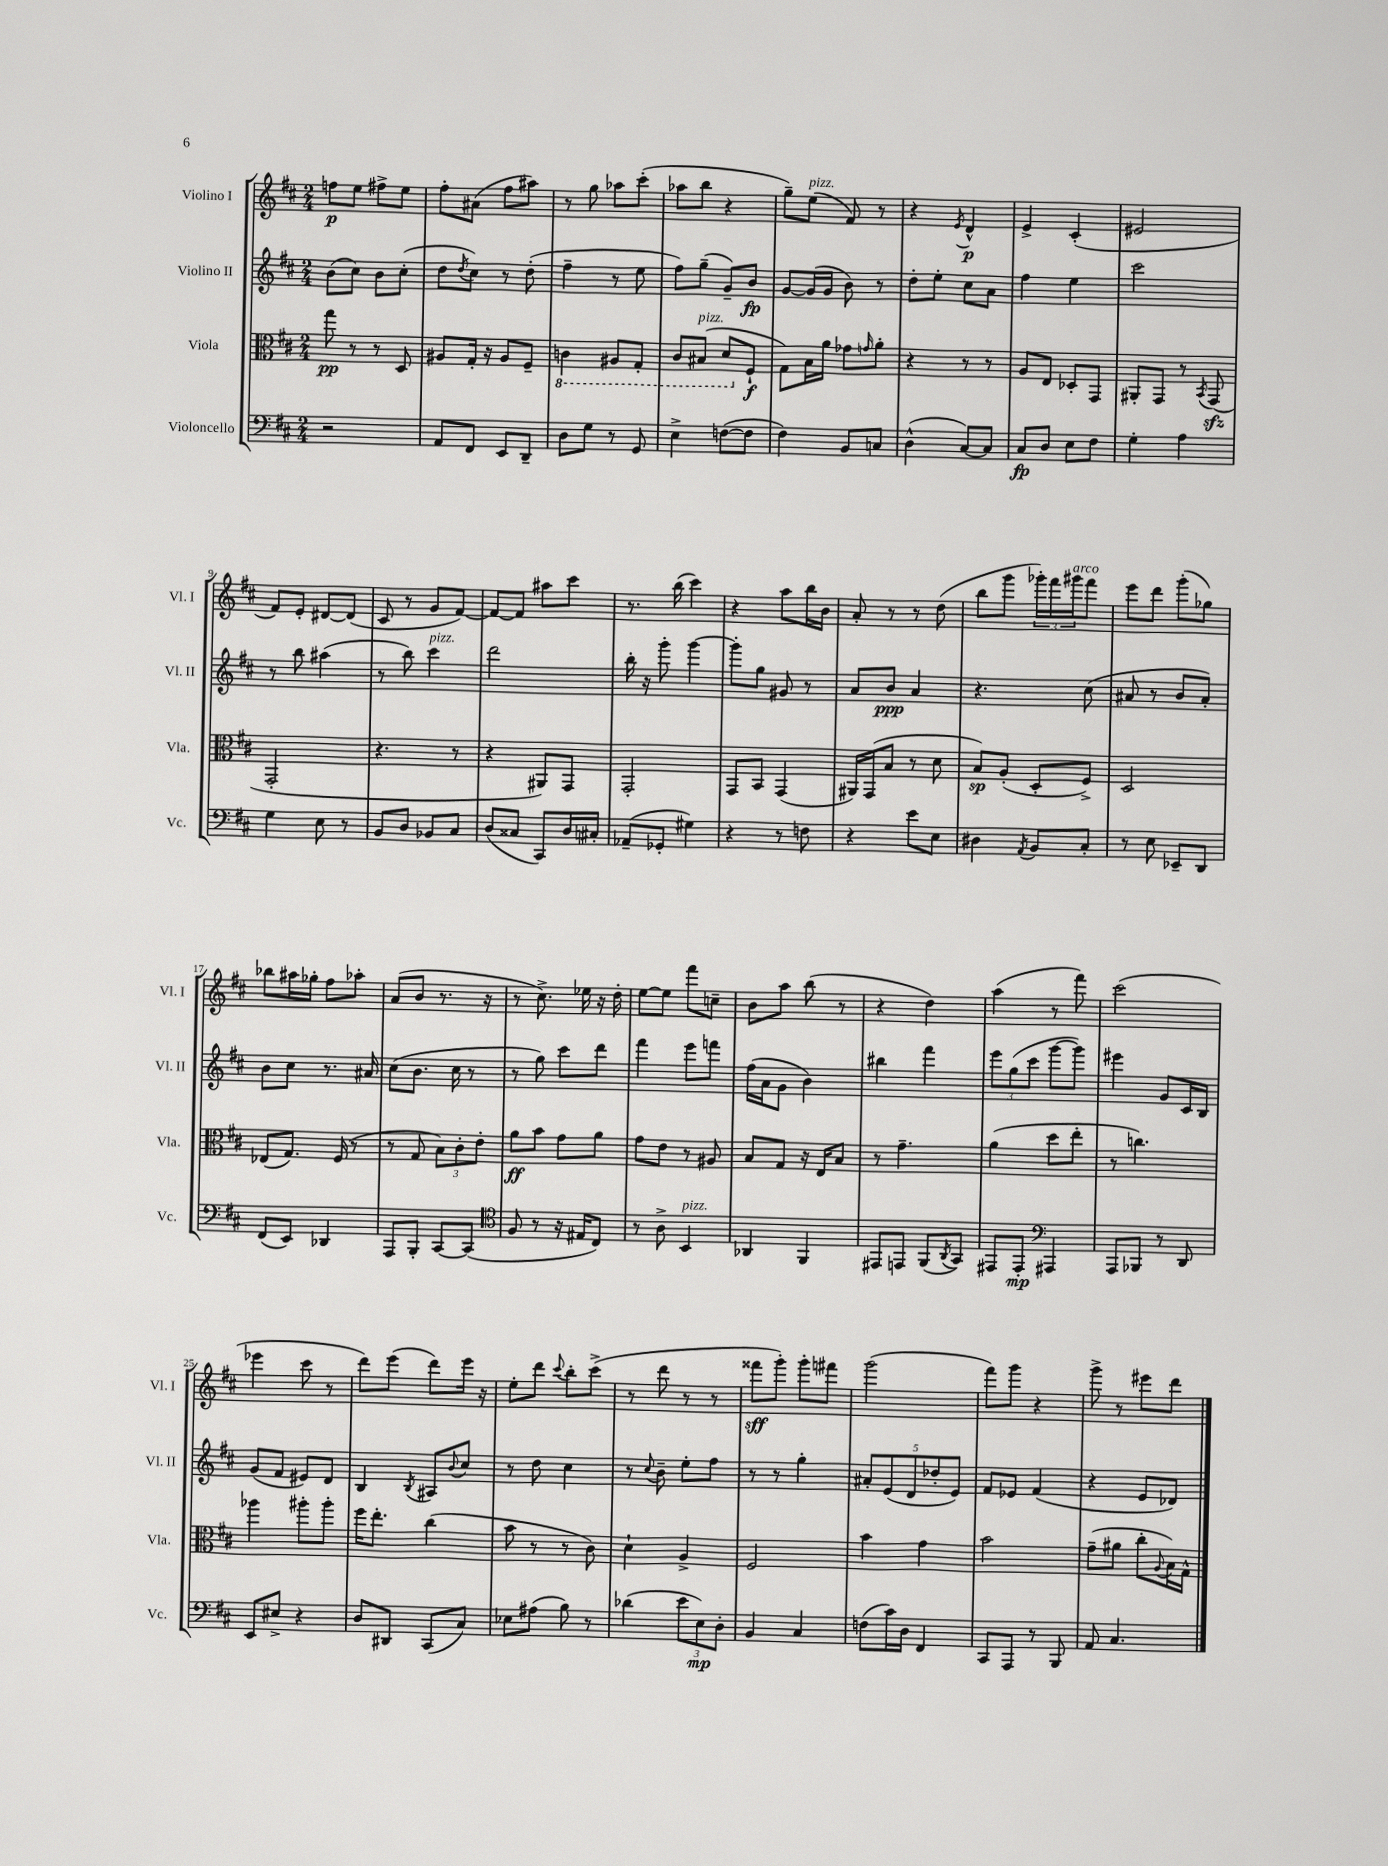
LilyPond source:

<<
\new StaffGroup <<
\new Staff = "s0" \with { instrumentName = "Violino I" shortInstrumentName = "Vl. I" } {
    \clef treble \key d \major \numericTimeSignature \time 2/4
    f''8\p e''8 fis''8-> e''8 |
    fis''8-. ais'8( fis''8 ais''8) |
    r8 g''8 aes''8 cis'''8-.( |
    aes''8 b''8 r4 |
    g''8--) e''8^\markup { \italic "pizz." }( fis'8) r8 |
    r4 \acciaccatura { e'8 } d'4-^\p |
    e'4-> cis'4-.( |
    eis'2 |
    fis'8) e'8-. dis'8~ dis'8( |
    cis'8 r8 g'8 fis'8~) |
    fis'8~ fis'8 ais''8 cis'''8 |
    r8. b''16( cis'''4) |
    r4 a''8 b''16 b'16 |
    a'8-. r8 r8 d''8( |
    b''8 g'''8 \tuplet 3/2 { ges'''16-.) fis'''16 gis'''16^\markup { \italic "arco" } } fis'''8 |
    e'''8 d'''8 g'''8-.( ges''8) |
    bes''8 ais''16 ges''16-. fis''8 aes''8-. |
    a'8( b'8 r8. r16 |
    r8 cis''8.->) ees''16 r16 d''16-. |
    e''8~ e''8 fis'''8 c''8-- |
    b'8 a''8 b''8( r8 |
    r4 d''4) |
    a''4( r8 fis'''8) |
    cis'''2( |
    ees'''4 cis'''8 r8 |
    d'''8) e'''8( d'''8) e'''16 r16 |
    e''8-. d'''8 \appoggiatura { cis'''8 } b''8-. cis'''8->( |
    r8 d'''8 r8 r8 |
    fisis'''8\sff g'''8-.) g'''8-. fis'''8 |
    g'''2( |
    fis'''8) g'''8 r4 |
    g'''8-> r8 eis'''8 d'''8 \bar "|." |
}
\new Staff = "s1" \with { instrumentName = "Violino II" shortInstrumentName = "Vl. II" } {
    \clef treble \key d \major \numericTimeSignature \time 2/4
    b'8( cis''8) b'8 cis''8-.( |
    d''8 \acciaccatura { d''8 } cis''8) r8 d''8-.( |
    fis''4-- r8 e''8 |
    fis''8) g''8--( g'8--) b'8\fp |
    g'8~ g'16( g'16 b'8) r8 |
    d''8-. e''8-. cis''8 a'8 |
    fis''4 e''4 |
    cis'''2 |
    r8 b''8 ais''4( |
    r8 b''8) cis'''4^\markup { \italic "pizz." } |
    d'''2 |
    b''16-. r16 g'''8-. g'''4~ |
    g'''8-. g''8 gis'8 r8 |
    a'8 b'8\ppp a'4 |
    r4. cis''8( |
    ais'8 r8 b'8 ais'8-.) |
    b'8 cis''8 r8. ais'16 |
    cis''8( b'8. cis''16 r8 |
    r8 g''8) cis'''8 d'''8 |
    fis'''4 e'''8 f'''8 |
    fis''16( a'16 g'8 b'4) |
    bis''4 fis'''4 |
    \tuplet 3/2 { e'''8 g''8( cis'''8 } g'''8~ g'''8) |
    eis'''4 g'8 cis'16 b16 |
    g'8( fis'8 eis'8) d'8 |
    b4 \acciaccatura { b8 } ais8 \appoggiatura { b'8 } cis''8 |
    r8 d''8 cis''4 |
    r8 \appoggiatura { cis''8 } b'8-- e''8-. fis''8 |
    r8 r8 g''4-. |
    \tuplet 5/4 { ais'8-. e'8( d'8 des''8-. e'8) } |
    fis'8 ees'8 fis'4( |
    r4 e'8 des'8) \bar "|." |
}
\new Staff = "s2" \with { instrumentName = "Viola" shortInstrumentName = "Vla." } {
    \clef alto \key d \major \numericTimeSignature \time 2/4
    g''8\pp r8 r8 d8 |
    ais8 g16-. r16 ais8 fis8-- |
    \ottava #-1 c4 ais,8 g,8-. |
    cis8 bis,8^\markup { \italic "pizz." }( d8 \ottava #0 fis8-!\f |
    g8) b16 a'16 ges'8 \grace { g'16 } a'8-. |
    r4 r8 r8 |
    a8 e8 des8-. g,8 |
    ais,8-. g,8 r8 \acciaccatura { b,8 } g,8\sfz( |
    g,2-. |
    r4. r8 |
    r4 ais,8) g,8 |
    g,2-. |
    g,8 b,8 g,4( |
    ais,16) g,16( b8 r8 d'8 |
    b8\sp) a8-.( d8-. fis8->) |
    d2 |
    ees8( g8.) fis16( r8 |
    r8 g8 \tuplet 3/2 { b8) cis'8-. e'8-. } |
    a'8\ff b'8 g'8 a'8 |
    g'8 e'8 r8 ais8 |
    b8 g8 r16 e16 b8 |
    r8 g'4.-- |
    a'4( d''8 e''8-. |
    r8 c''4.) |
    aes''4 ais''8-. ais''8-. |
    fis''16 e''8.-. cis''4( |
    b'8 r8 r8 cis'8) |
    d'4-! a4-> |
    fis2 |
    b'4 g'4 |
    b'2 |
    g'8--( ais'8 cis''8-. \appoggiatura { a8 } b16) g16-^ \bar "|." |
}
\new Staff = "s3" \with { instrumentName = "Violoncello" shortInstrumentName = "Vc." } {
    \clef bass \key d \major \numericTimeSignature \time 2/4
    r2 |
    a,8 fis,8 e,8 d,8-- |
    d8 g8 r8 g,8 |
    e4-> f8~( f8 |
    fis4) b,8 c8 |
    d4-^( cis8~) cis8 |
    cis8\fp d8 e8 fis8 |
    g4-. a4 |
    g4 e8 r8 |
    b,8 d8 bes,8 cis8 |
    d8( cisis8 cis,8) d16 cis16-. |
    aes,8--( ges,8-. gis4) |
    r4 r8 f8 |
    r4 e'8 e8 |
    dis4 \acciaccatura { a,8 } b,8 cis8-. |
    r8 e8 ees,8-- d,8 |
    fis,8( e,8) des,4 |
    a,,8 b,,8-. cis,8~ cis,8( |
    \clef tenor fis8 r8 r16 eis16 cis8) |
    r8 a8-> b,4^\markup { \italic "pizz." } |
    aes,4 fis,4 |
    eis,8 e,8 fis,8( \acciaccatura { a,8 } g,8) |
    eis,8 eis,8-.\mp \clef bass ais,,4 |
    a,,8 bes,,8 r8 d,8 |
    e,8 eis8-> r4 |
    d8 dis,8 cis,8( cis8) |
    ees8 ais8( b8) r8 |
    des'4( \tuplet 3/2 { e'8 e8\mp) d8-. } |
    b,4 cis4 |
    f8( cis'16) d16 fis,4 |
    cis,8 a,,8 r8 b,,8 |
    a,8 cis4. \bar "|." |
}
>>
>>
